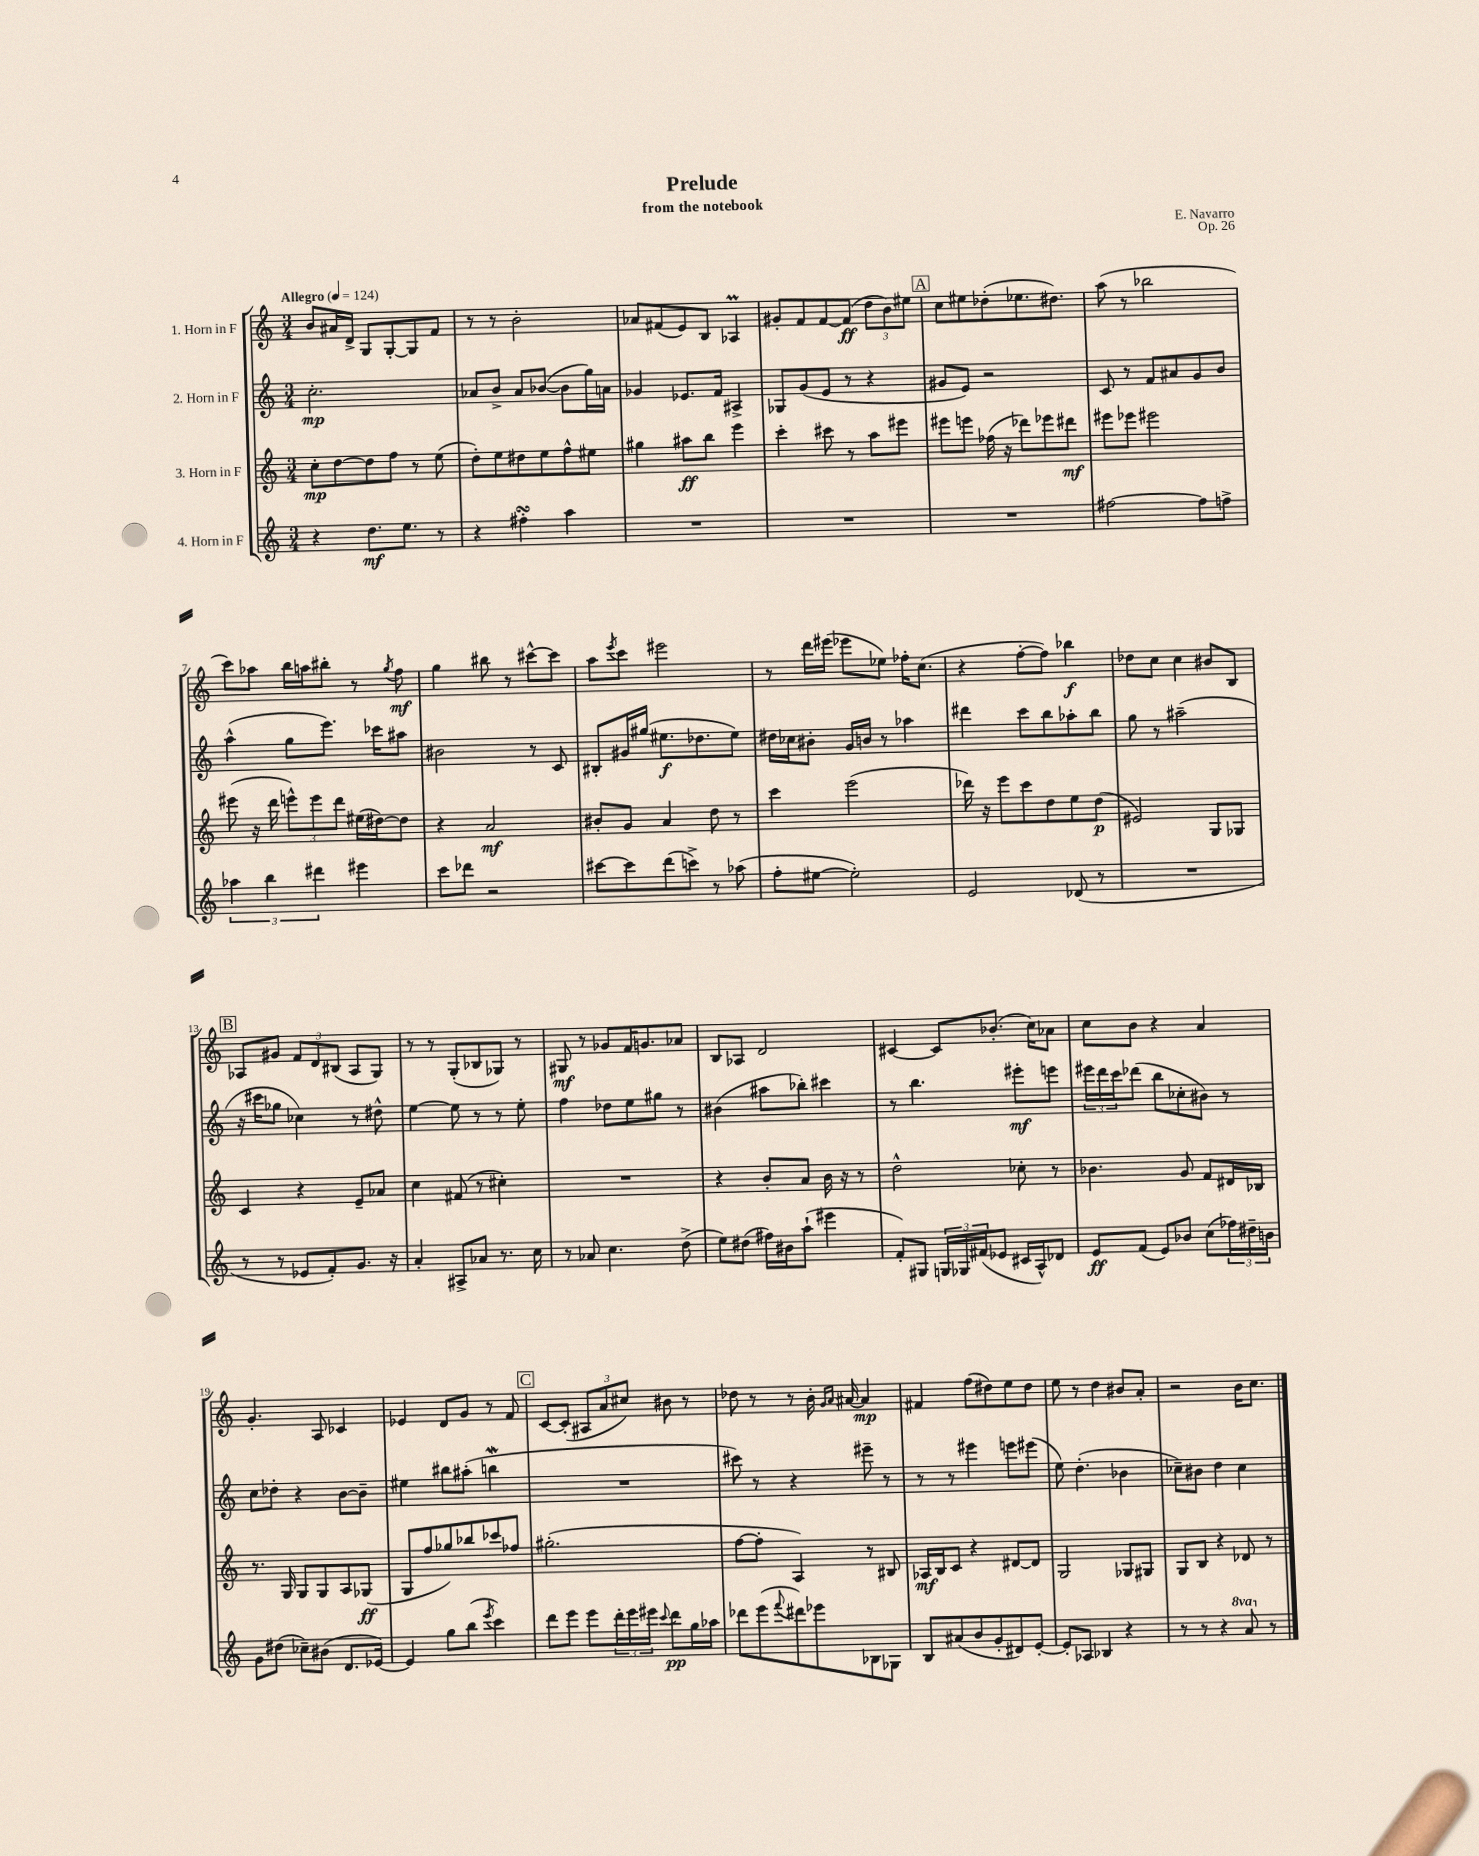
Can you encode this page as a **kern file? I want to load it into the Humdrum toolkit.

**kern	**kern	**kern	**kern
*staff4	*staff3	*staff2	*staff1
*clefG2	*clefG2	*clefG2	*clefG2
*k[]	*k[]	*k[]	*k[]
*M3/4	*M3/4	*M3/4	*M3/4
*MM124	*MM124	*MM124	*MM124
4r	8cc'	2.cc'	8b
.	[8dd	.	16a#
.	.	.	16d^
8.dd	8dd]	.	8G
.	8ff	.	[8G'
8.ee	.	.	.
.	8r	.	8G]
8r	(8ee	.	8f
=	=	=	=
4r	8dd')	8a-	8r
.	8ee	8b^	8r
4ff#'	8dd#	8a-	2b'
.	8ee	([8b-	.
4aa	8ff^^	8b-]	.
.	8ee#	16gg)	.
.	.	16a	.
=	=	=	=
2.r	4gg#	4g-	8a-
.	.	.	(8f#
.	8aa#	8.e-	8e)
.	8bb	.	8B
.	.	16f	.
.	4eee	4A#^	4A-
=	=	=	=
2.r	4ccc'	8G-	8g#'
.	.	(8g	8f
.	8ccc#	8e	[8f
.	8r	8r	(8f]
.	8aa	4r	12dd
.	.	.	12b)
.	8eee#	.	.
.	.	.	12ee#
=	=	=	=
2.r	8eee#	8g#	8cc
.	8eee	8e)	8ee#
.	(16ff-	2r	(8dd-'
.	16r	.	.
.	8ddd-)	.	8.ee-
.	8eee-	.	.
.	.	.	8.dd#)
.	8ddd#	.	.
=	=	=	=
[2ff#	8eee#	8c	(8aa
.	8eee-	8r	8r
.	2eee#	8f	2bb-
.	.	8a#	.
8ff#]	.	8g	.
8ff^	.	8b	.
=	=	=	=
6aa-	(8eee#	(4aa^^	8ccc)
.	16r	.	8aa-
6bb	.	.	.
.	16ddd	.	.
.	12eee^^)	8gg	16bb
.	.	.	16aa
6ddd#	12eee	.	.
.	.	8.eee)	8bb#'
.	12ddd	.	.
4eee#	(16ee#	.	8r
.	[16dd#)	16ccc-	.
.	.	.	8qgg
.	8dd#]	8aa#	8ff
=	=	=	=
8ccc	4r	2b#	4gg
8ddd-	.	.	.
2r	2a	.	8bb#
.	.	.	8r
.	.	8r	[8ccc#^^
.	.	8c	8ccc#]
=	=	=	=
[8ccc#	8b#'	8B#'	8aa
.	.	.	8qeee
8ccc#]	8g	16g#	8ccc
.	.	(16gg#	.
(8ddd	4a	8.ee#	2eee#
8ccc^)	.	.	.
.	.	8.dd-	.
8r	8dd	.	.
(8aa-	8r	8ee#)	.
=	=	=	=
8ff'	4ccc	16dd#	8r
.	.	16cc-	.
[8ee#	.	8b#'	16ddd
.	.	.	(16eee#
2ee#'])	(2eee	16g	8eee-
.	.	16b	.
.	.	8r	8ee-)
.	.	4aa-	16ff-'
.	.	.	(8.cc
=	=	=	=
2e	16ddd-)	4ddd#	4r
.	16r	.	.
.	8eee	.	.
.	8ccc	8ccc	[8ff'
.	8dd	8bb	8ff])
(8d-	8ee	8aa-'	4bb-
8r	(8dd	8bb	.
=	=	=	=
2.r	2e#)	8gg	8dd-
.	.	8r	8cc
.	.	(2aa#~	4cc
.	8G	.	8b#
.	8G-	.	8B
=	=	=	=
8r	4c	16r	8A-
.	.	16ccc#	.
8r	.	8gg-	8g#
8e-	4r	4cc-)	12f
.	.	.	12d
8f')	.	.	.
.	.	.	(12B#
8.g	8e~	8r	8A-
.	8a-	8dd#^^	8G)
16r	.	.	.
=	=	=	=
4a'	4cc	[4ee	8r
.	.	.	8r
8A#^	(8f#	8ee]	(8G'
8a-	8r	8r	8B-
8.r	4cc#')	8r	8G-)
.	.	8ee'	8r
16cc	.	.	.
=	=	=	=
8r	2.r	4ff	8G#
8a-	.	.	8r
4.cc	.	8dd-	8g-
.	.	8ee	16f
.	.	.	8.g
.	.	8gg#	.
(8dd^	.	8r	8a-
=	=	=	=
8ee)	4r	(4b#	8B
(8dd#	.	.	8A-
16ff#)	8b'	8aa#	2d
16b#	.	.	.
(8aa`	8a	8bb-')	.
4eee#	16b	4ccc#	.
.	16r	.	.
.	8r	.	.
=	=	=	=
8f')	2dd^^	8r	[4c#
8G#	.	4.bb	.
24G	.	.	8c#]
24G-	.	.	.
(24f#	.	.	.
8e-	.	.	(8.b-'
16c#	8cc-'	8eee#'	.
16A^^)	.	.	16cc)
8d-	8r	8eee	8a-
=	=	=	=
8e	4.b-	24eee#	8cc
.	.	24ddd	.
.	.	24ccc	.
(8f	.	(8ddd-	8b
8e)	.	8bb	4r
8b-	8g	8cc-'	.
(8cc	8f	8b#)	4a
24ff-)	16d#	8r	.
24dd#~	.	.	.
.	16B-	.	.
24b	.	.	.
=	=	=	=
8g	8.r	8cc	4.g'
(8dd#	.	8dd-'	.
.	16G	.	.
8cc-~)	8G	4r	.
(8b#	8G	.	8A
8.d	8A	[8b	4c-
.	(8G-	8b~]	.
[16e-)	.	.	.
=	=	=	=
4e-]	8G	4ee#	4e-
.	8ff	.	.
8gg	8gg-)	8bb#	8d
(8bb	8bb-	(8aa#'	8g
8qeee	.	.	.
4ccc)	8ccc-	4bb	8r
.	8ff-	.	8f
=	=	=	=
8ddd	(2.gg#'	2.r	[8c
8eee	.	.	(8c']
8eee	.	.	12A#
.	.	.	12a
24ddd'	.	.	.
24eee	.	.	12cc#)
24eee#	.	.	.
8qqccc	.	.	.
8ddd	.	.	8b#
16gg	.	.	8r
16aa-	.	.	.
=	=	=	=
8ddd-	[8ff	8ccc#)	8dd-
(8eee	8ff']	8r	8r
8qqfff	.	.	.
8ddd#)	4A)	4r	8r
8eee-	.	.	16b'
.	.	.	16qqg
.	.	.	16qqa
.	.	.	[16a#
8B-	8r	8eee#~	4a#]
8G-	8B#	8r	.
=	=	=	=
8B	16A-	8r	4f#
.	16B	.	.
(8a#	8c	8r	.
8b	4r	4eee#	(8ff
8g'	.	.	8dd#)
8d#)	[8d#	8eee	8ee
[8e'	8d#]	(8eee#	8dd#
=	=	=	=
8e']	2G	8ee)	8ee
8A-	.	(4.dd'	8r
4B-	.	.	4dd
4r	8G-	4b-	8b#
.	8G#	.	8a'
=	=	=	=
8r	8G	8cc-~)	2r
8r	8B	8b#	.
4r	4r	4dd	.
8aa	8d-	4cc-	16b
.	.	.	8.cc
8r	8r	.	.
==	==	==	==
*-	*-	*-	*-
